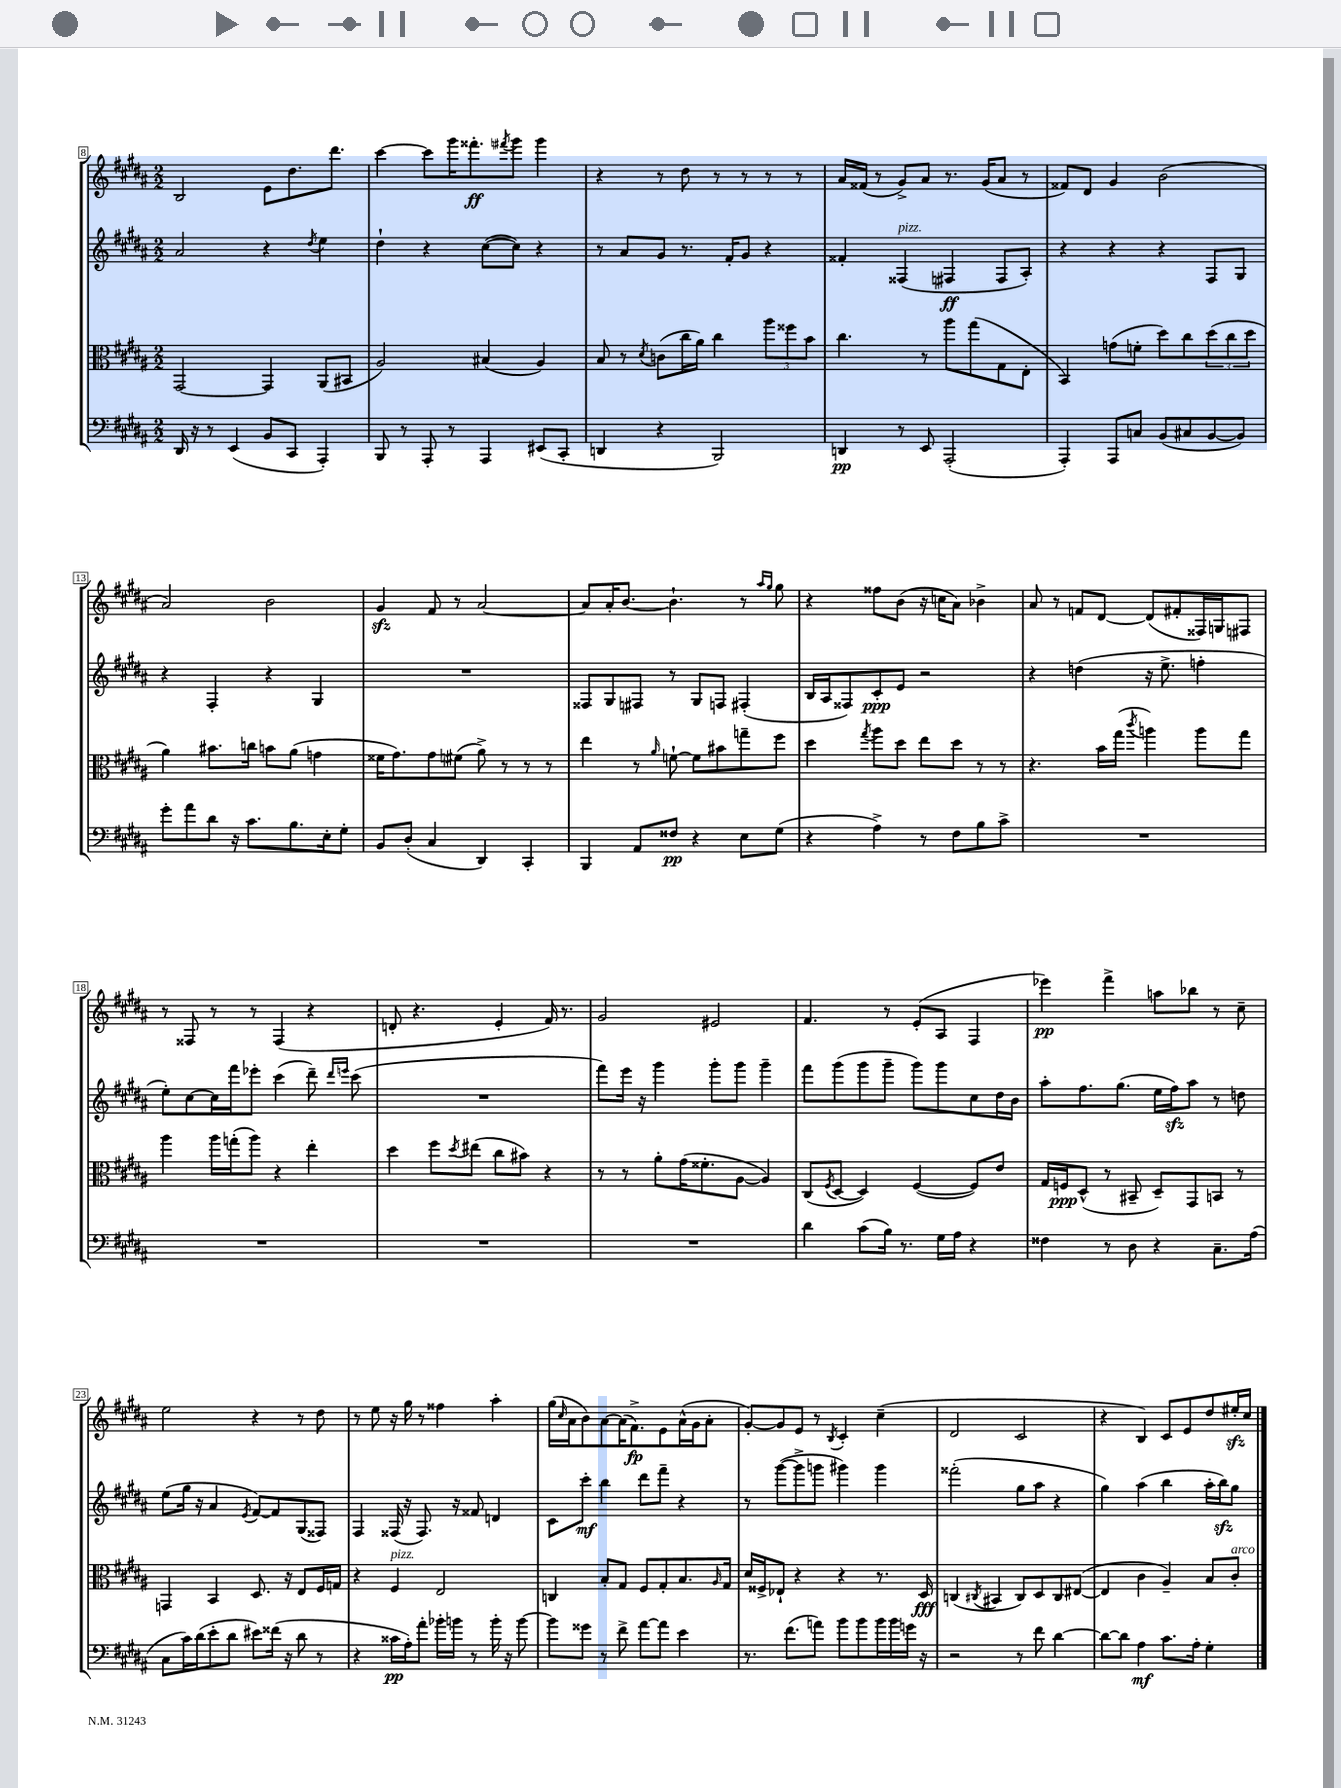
<<
\new StaffGroup <<
\new Staff = "s0" {
    \clef treble \key b \major \numericTimeSignature \time 2/2
    b2 e'8 dis''8. dis'''8. |
    cis'''4~ cis'''8 gis'''16 fisis'''8.-.\ff \acciaccatura { fis'''8 } gis'''8 gis'''4 |
    r4 r8 dis''8 r8 r8 r8 r8 |
    ais'16 fisis'16( r8 gis'8->) ais'8 r8. gis'16( ais'8 r8 |
    fisis'8) dis'8 gis'4 b'2( |
    ais'2) b'2 |
    gis'4\sfz fis'8 r8 ais'2~ |
    ais'8 ais'16-. b'8.~ b'4.-! r8 \grace { ais''16 gis''16 } gis''8 |
    r4 fisis''8 b'8( r16 c''16 ais'8) bes'4-> |
    ais'8 r8 f'8 dis'8~ dis'8( fis'8-. fisis16) g16 fis8 |
    r8 fisis8 r8 r8 fisis4( r4 |
    d'8-. r4. e'4-. fis'16) r8. |
    gis'2 eis'2 |
    fis'4. r8 e'8-.( ais8 fis4 |
    ees'''4\pp) fis'''4-> a''8 bes''8 r8 cis''8-- |
    e''2 r4 r8 dis''8 |
    r8 e''8 r16 gis''16 r8 fisis''4 ais''4-. |
    gis''16( \grace { cis''16 } ais'16 b'8) ais'8~ ais'16( fis'8.->\fp) e'8 ais'16-^( gis'16 ais'8-. |
    gis'8~-.) gis'8 e'8 r8 \acciaccatura { b8 } cis'4-. cis''4--( |
    dis'2 cis'2 |
    r4 b4) cis'8 e'8 dis''8 eis''16-.\sfz cis''16 \bar "|." |
}
\new Staff = "s1" {
    \clef treble \key b \major \numericTimeSignature \time 2/2
    ais'2 r4 \acciaccatura { dis''8 } e''4 |
    dis''4-! r4 cis''8~( cis''8) r4 |
    r8 ais'8 gis'8 r8. fis'16-. gis'8 r4 |
    fisis'4-. fisis4^\markup { \italic "pizz." }( fis4\ff fis8 ais8-.) |
    r4 r4 r4 fis8 gis8 |
    r4 fis4-. r4 gis4 |
    R1 |
    fisis8 gis8 fis8 r8 gis8 f8 fis4-.( |
    b16 ais16 fisis8) cis'8-.\ppp e'8 r2 |
    r4 d''4( r16 e''8.-> f''4-. |
    e''8-.) cis''8~ cis''16 fis'''16 ees'''8-. cis'''4( dis'''8--) \grace { dis'''16 e'''16 } cis'''8( |
    R1 |
    fis'''8) e'''16 r16 gis'''4 gis'''8-. gis'''8 gis'''4-- |
    fis'''8 gis'''8( gis'''8 gis'''8-- gis'''8) gis'''8 cis''8 dis''16 b'16 |
    ais''8-. fis''8. gis''8.( e''16 fis''16\sfz) ais''8 r8 d''8 |
    e''8( gis''16 r16 ais'4 \acciaccatura { e'8 } fis'8~) fis'8 gis8( fisis8) |
    fis4 fisis16( r16 fisis8.) r16 fisis'8 d'4 |
    cis'8 cis'''8-.\mf b''4 dis'''8 fis'''8-- r4 |
    r8 gis'''8~( gis'''8-> g'''8 gis'''4) gis'''4 |
    fisis'''2-.( gis''8 ais''8 r4 |
    gis''4) ais''4( b''4 ais''16-. b''16\sfz) gis''8 \bar "|." |
}
\new Staff = "s2" {
    \clef alto \key b \major \numericTimeSignature \time 2/2
    gis,2~ gis,4 ais,8( bis,8 |
    ais2) bis4( ais4) |
    b8 r8 \acciaccatura { dis'8 } c'8( cis''16 ais'16) cis''4 \tuplet 3/2 { ais''8 fisis''8 b'8 } |
    cis''4. r8 ais''8 gis''8( gis8 e8-. |
    b,4) g'8( f'8-. dis''8) cis''8 \tuplet 3/2 { dis''8( cis''8 dis''8 } |
    ais'4) bis'8. c''16 b'8 ais'8( g'4 |
    fisis'16 gis'8.) gis'8 fis'8( ais'8->) r8 r8 r8 |
    e''4 r8 \grace { ais'16 } f'8~-! f'8 bis'8 g''8-- fis''8 |
    dis''4 \acciaccatura { gis''8 } ais''8 dis''8 e''8 dis''8 r8 r8 |
    r4. b'16 gis''16( \acciaccatura { cis'''8 } a''4) a''8 gis''8 |
    ais''4 ais''16 g''16-.( ais''8) r4 e''4-. |
    dis''4 fis''8 \acciaccatura { dis''8 } eis''8( cis''8 bis'8) r4 |
    r8 r8 ais'8-. gis'16( fisis'8.-. ais8~ ais4) |
    cis8( \acciaccatura { fis8 } dis8~ dis4) fis4~( fis8) e'8 |
    gis16 f16\ppp dis8-^( r8 bis,8-- dis8--) gis,8 b,8 r8 |
    g,4 b,4 dis8. r16 e8 fis16 g16 |
    r4 fis4^\markup { \italic "pizz." } e2 |
    c4 b8-. gis8 fis8 gis8-. b8. \grace { ais16 } gis16 |
    dis'16 fisis16-> ees8-! r4 r4 r8. dis16\fff |
    c4( \acciaccatura { cis8 } bis,4 cis8) dis8 cis8 eis8~( |
    eis4 cis'4 ais4--) b8 cis'8-.^\markup { \italic "arco" } \bar "|." |
}
\new Staff = "s3" {
    \clef bass \key b \major \numericTimeSignature \time 2/2
    dis,16 r16 r8 e,4( b,8 cis,8 ais,,4-.) |
    b,,8 r8 ais,,8-. r8 ais,,4 eis,8( cis,8-. |
    d,4 r4 b,,2) |
    d,4\pp r8 e,8 ais,,2-.( |
    ais,,4-.) ais,,8 c8 b,8( cis8 b,8~ b,8) |
    gis'8-. ais'8 dis'8 r16 cis'8. b8. e16-. gis8-. |
    b,8 dis8-.( cis4 dis,4) cis,4-. |
    b,,4 ais,8 fisis8\pp r4 e8 gis8( |
    r4 ais4->) r8 fis8 b8 cis'8-> |
    R1 |
    R1 |
    R1 |
    R1 |
    dis'4 cis'8( b16) r8. gis16 ais16 r4 |
    fisis4 r8 dis8 r4 cis8.-- ais16( |
    cis8 cis'16) dis'16( e'8-. dis'8 eis'8) fisis'16( r16 dis'8 r8 |
    r4 cisis'16\pp ais16-.) ais'8-. bes'16-. b'16 r8 b'16-. r16 b'8~ |
    b'8 gisis'8 r8 fis'8-> ais'8~ ais'8 e'4 |
    r8. fis'8.( a'8) b'8 b'8 b'16 b'16 g'16 r16 |
    r2 r8 fis'8 dis'4~ |
    dis'8~ dis'8 ais4\mf cis'8. ais16-. gis4-. \bar "|." |
}
>>
>>
\layout { \context { \Score currentBarNumber = #8 \override BarNumber.stencil = #(make-stencil-boxer 0.1 0.3 ly:text-interface::print) } }
